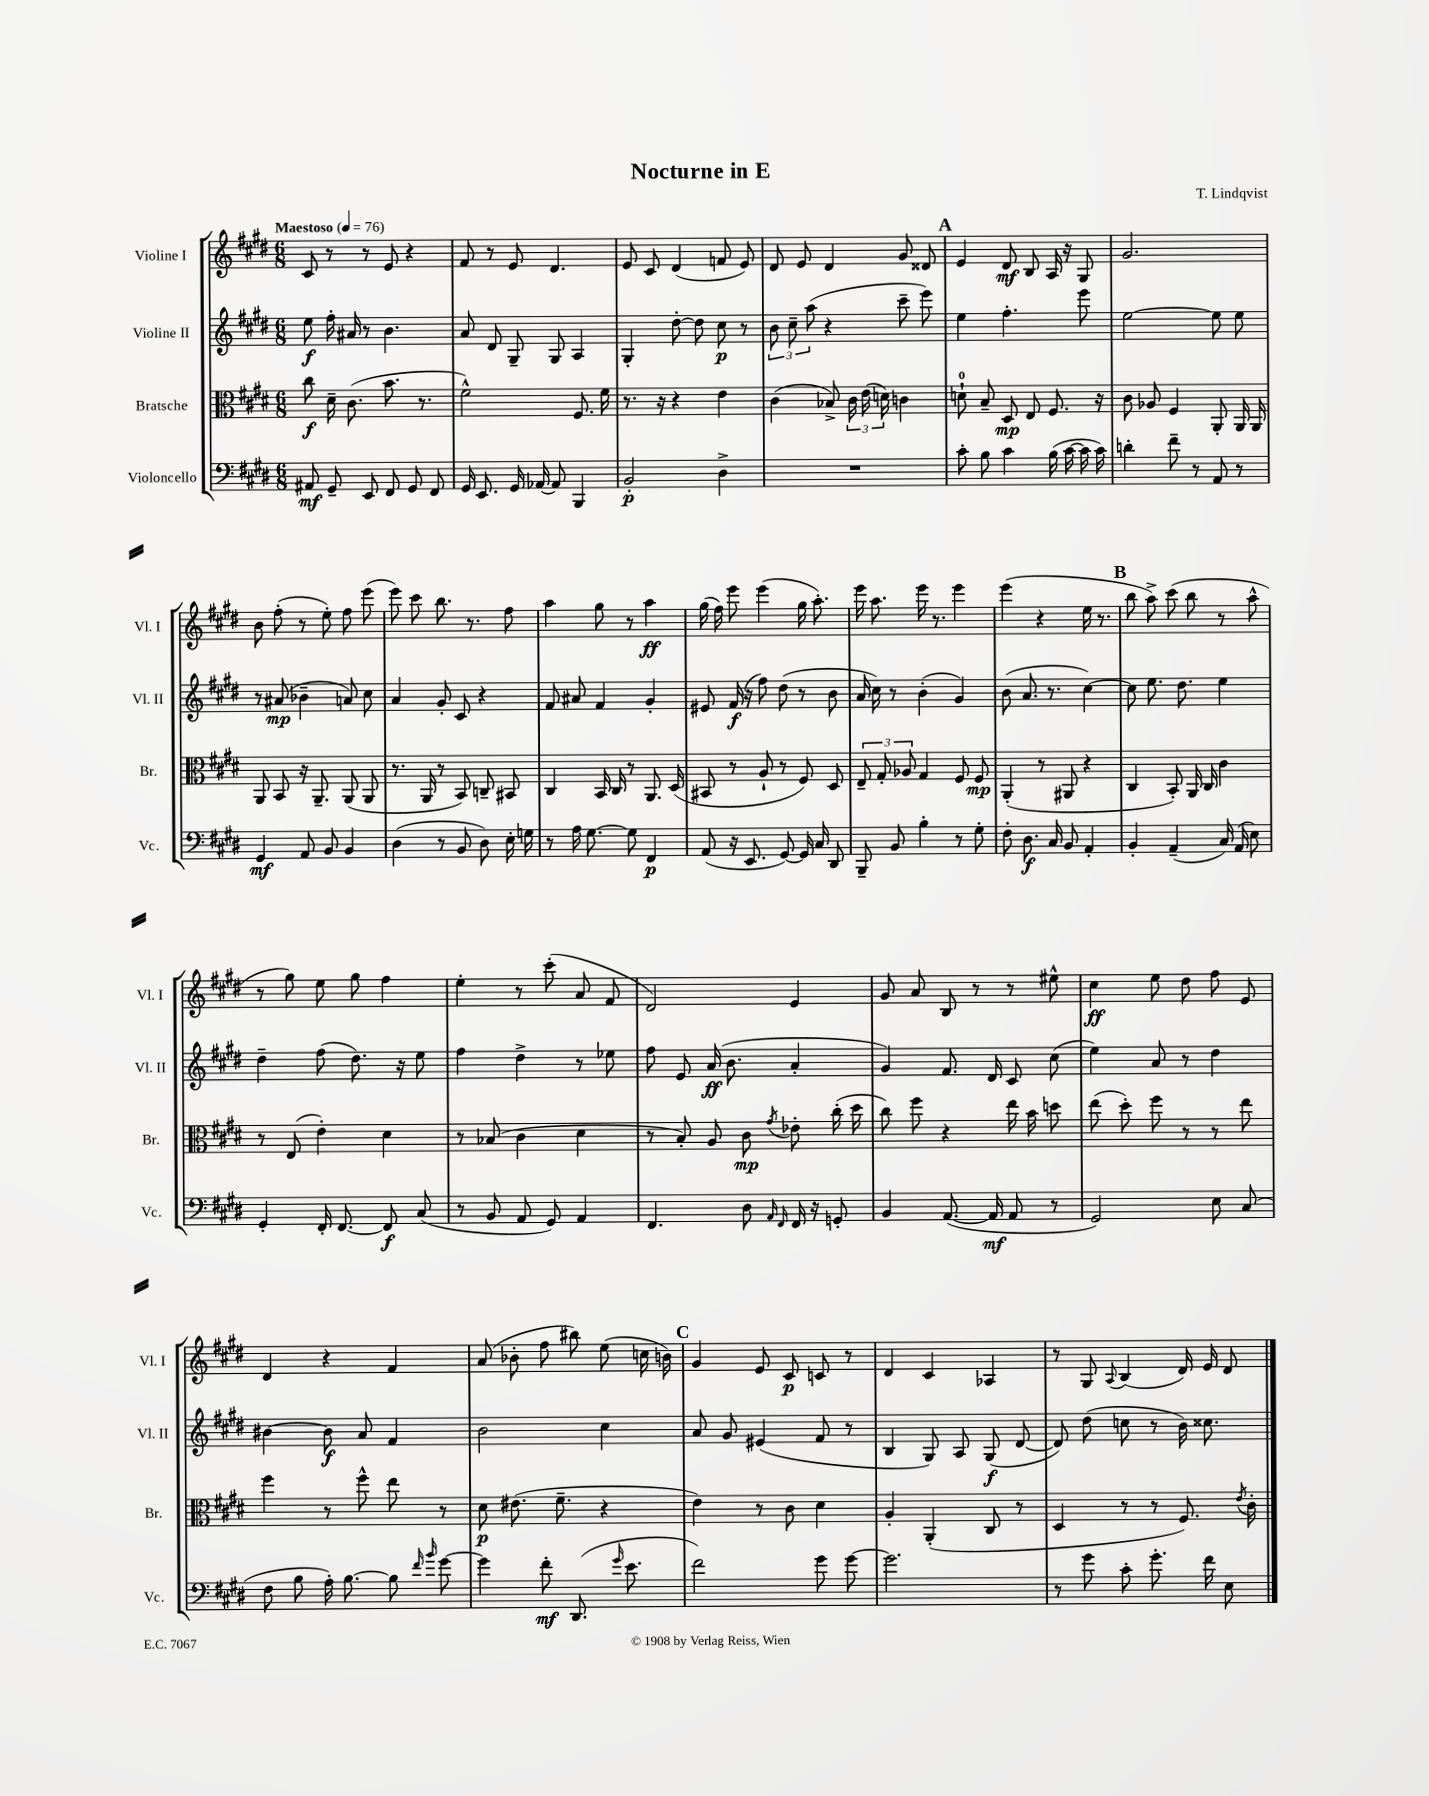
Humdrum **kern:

**kern	**dynam	**kern	**dynam	**kern	**dynam	**kern	**dynam
*part4	*part4	*part3	*part3	*part2	*part2	*part1	*part1
*staff4	*staff4	*staff3	*staff3	*staff2	*staff2	*staff1	*staff1
*I"Violoncello	*	*I"Bratsche	*	*I"Violine II	*	*I"Violine I	*
*I'Vc.	*	*I'Br.	*	*I'Vl. II	*	*I'Vl. I	*
*clefF4	*	*clefC3	*	*clefG2	*	*clefG2	*
*k[f#c#g#d#]	*	*k[f#c#g#d#]	*	*k[f#c#g#d#]	*	*k[f#c#g#d#]	*
*M6/8	*	*M6/8	*	*M6/8	*	*M6/8	*
*MM76	*	*MM76	*	*MM76	*	*MM76	*
=1	=1	=1	=1	=1	=1	=1	=1
!	!	!	!	!	!	!LO:TX:a:B:t=Maestoso	!
8AA#X/	mf	8cc#\	f	8ee\	f	8c#/	.
8GG#~/	.	16d#~\	.	16ff#'\	.	8r	.
.	.	(8.c#\	.	16a#X/	.	.	.
8EE/	.	.	.	8r	.	8r	.
8FF#/	.	8.b\	.	4.b\	.	8e/	.
8GG#/	.	.	.	.	.	4r	.
.	.	8.r	.	.	.	.	.
8FF#/	.	.	.	.	.	.	.
=2	=2	=2	=2	=2	=2	=2	=2
16GG#/	.	2f#^^\)	.	8a/	.	8f#/	.
8.EE/	.	.	.	.	.	.	.
.	.	.	.	8d#/	.	8r	.
16GG#/	.	.	.	8G#~/	.	8e/	.
[16AA-X/	.	.	.	.	.	.	.
8AA-/]	.	.	.	8G#/	.	4.d#/	.
4BBB/	.	8.F#/	.	4A/	.	.	.
.	.	16f#\	.	.	.	.	.
=3	=3	=3	=3	=3	=3	=3	=3
2BB'/	p	8.r	.	4G#'/	.	8e/	.
.	.	.	.	.	.	8c#/	.
.	.	16r	.	.	.	.	.
.	.	4r	.	[8dd#'\	.	(4d#/	.
.	.	.	.	8dd#\]	.	.	.
4D#^\	.	4e\	.	8cc#\	p	8fn/	.
.	.	.	.	8r	.	8e/)	.
=4	=4	=4	=4	=4	=4	=4	=4
2.r	.	(4c#\	.	12b\	.	8d#/	.
.	.	.	.	12cc#~\	.	.	.
.	.	.	.	.	.	8e/	.
.	.	.	.	(12aa\	.	.	.
.	.	8B-X^/)	.	4r	.	4d#/	.
.	.	24c#\	.	.	.	.	.
.	.	(24e\	.	.	.	.	.
.	.	24dn\)	.	.	.	.	.
.	.	4cn\	.	8ccc#~\	.	8g#/	.
.	.	.	.	8eee\)	.	8d##X/	.
!!LO:REH:place=s1:t=A
=5	=5	=5	=5	=5	=5	=5	=5
8c#'\	.	8dn`\	.	4ee\	.	4e/	.
8B\	.	8B~/	.	.	.	.	.
4c#\	.	8D#/	mp	4.ff#'\	.	8d#/	mf
.	.	8E/	.	.	.	8B/	.
(16B\	.	8.F#/	.	.	.	16A/	.
[16c#\	.	.	.	.	.	16r	.
16c#\]	.	.	.	8eee\	.	8G#/	.
16c#\)	.	16r	.	.	.	.	.
=6	=6	=6	=6	=6	=6	=6	=6
4dn'\	.	8c#\	.	[2ee\	.	2.g#/	.
.	.	8A-X/	.	.	.	.	.
8f#~\	.	4F#/	.	.	.	.	.
8r	.	.	.	.	.	.	.
8AA/	.	8AA'/	.	8ee\]	.	.	.
8r	.	16AA/	.	8ee\	.	.	.
.	.	16AA/	.	.	.	.	.
!!LO:LB:g=z
=7	=7	=7	=7	=7	=7	=7	=7
4GG#/	mf	8AA/	.	8r	.	8b\	.
.	.	8BB/	.	(8a#X/	mp	(8ff#'\	.
8AA/	.	16r	.	4b-X~\	.	8r	.
.	.	8.AA~/	.	.	.	.	.
8BB/	.	.	.	.	.	8ee'\)	.
4BB/	.	(8AA/	.	8an/)	.	8ff#\	.
.	.	8AA/	.	8cc#\	.	(8eee\	.
=8	=8	=8	=8	=8	=8	=8	=8
(4D#\	.	8.r	.	4a/	.	8eee\)	.
.	.	.	.	.	.	8ccc#\	.
.	.	16AA/	.	.	.	.	.
8r	.	8r	.	8g#'/	.	8.bb\	.
8BB/	.	8BB/)	.	8c#/	.	.	.
.	.	.	.	.	.	8.r	.
8D#\)	.	8Cn~/	.	4r	.	.	.
16E'\	.	8BB#X/	.	.	.	8ff#\	.
16Gn\	.	.	.	.	.	.	.
=9	=9	=9	=9	=9	=9	=9	=9
8r	.	4C#/	.	8f#/	.	4aa\	.
16A\	.	.	.	8a#X/	.	.	.
[8.G#\	.	.	.	.	.	.	.
.	.	16BB/	.	4f#/	.	8gg#\	.
.	.	16C#/	.	.	.	.	.
8G#\]	.	8r	.	.	.	8r	.
4FF#/	p	8.AA/	.	4g#'/	.	4aa\	ff
.	.	(16D#/	.	.	.	.	.
=10	=10	=10	=10	=10	=10	=10	=10
(8AA/	.	8BB#X/	.	8e#X/	.	(16gg#\	.
.	.	.	.	.	.	16ff#\)	.
16r	.	8r	.	(16f#/	f	8eee\	.
8.EE/	.	.	.	16r	.	.	.
.	.	8A`/	.	8ff#\)	.	(4eee\	.
[8GG#/)	.	8r	.	(8dd#\	.	.	.
16GG#/]	.	8F#/)	.	8r	.	16gg#\	.
16C#/	.	.	.	.	.	8.aa'\)	.
8DD#/	.	8D#/	.	8b\	.	.	.
=11	=11	=11	=11	=11	=11	=11	=11
8BBB~/	.	12E~/	.	16a/	.	16eee\	.
.	.	.	.	16cc#\)	.	8.aa\	.
.	.	12G#'/	.	.	.	.	.
8BB/	.	.	.	8r	.	.	.
.	.	12A-X/	.	.	.	.	.
4B'\	.	4G#/	.	(4b'\	.	16eee\	.
.	.	.	.	.	.	8.r	.
8r	.	8F#/	.	4g#/)	.	4eee\	.
8G#'\	.	8F#/	mp	.	.	.	.
=12	=12	=12	=12	=12	=12	=12	=12
8F#'\	.	(4AA'/	.	(8b\	.	(4eee\	.
8.D#\	f	.	.	8.a/	.	.	.
.	.	8r	.	.	.	4r	.
16C#/	.	.	.	8.r	.	.	.
8BB/	.	8AA#X/	.	.	.	.	.
4AA'/	.	4r	.	[4cc#\)	.	16ee\	.
.	.	.	.	.	.	8.r	.
!!LO:REH:place=s1:t=B
=13	=13	=13	=13	=13	=13	=13	=13
4BB'/	.	4C#/	.	8cc#\]	.	8bb\	.
.	.	.	.	8.ee\	.	8aa^\)	.
(4AA~/	.	8BB'/)	.	.	.	(8ccc#\	.
.	.	.	.	8.dd#\	.	.	.
.	.	16AA/	.	.	.	8bb\	.
.	.	16C#/	.	.	.	.	.
16C#/)	.	4c#\	.	4ee\	.	8r	.
(16AA/	.	.	.	.	.	.	.
8E\)	.	.	.	.	.	8aa^^\	.
!!LO:LB:g=z
=14	=14	=14	=14	=14	=14	=14	=14
4GG#'/	.	8r	.	4dd#~\	.	8r	.
.	.	(8E/	.	.	.	8gg#\)	.
16FF#'/	.	4e'\)	.	(8ff#\	.	8ee\	.
[8.FF#/	.	.	.	.	.	.	.
.	.	.	.	8.dd#\)	.	8gg#\	.
8FF#/]	f	4d#\	.	.	.	4ff#\	.
.	.	.	.	16r	.	.	.
(8C#/	.	.	.	8ee\	.	.	.
=15	=15	=15	=15	=15	=15	=15	=15
8r	.	8r	.	4ff#\	.	4ee'\	.
8BB/	.	(8B-X/	.	.	.	.	.
8AA/	.	4c#\	.	4dd#^\	.	8r	.
8GG#/)	.	.	.	.	.	(8ccc#'\	.
4AA/	.	4d#\	.	8r	.	8a/	.
.	.	.	.	8ee-X\	.	8f#/	.
=16	=16	=16	=16	=16	=16	=16	=16
4.FF#/	.	8r	.	8ff#\	.	2d#/)	.
.	.	8B'/)	.	8e/	.	.	.
.	.	8A/	.	(16a/	ff	.	.
.	.	.	.	8.b\	.	.	.
8D#\	.	8c#\	mp	.	.	.	.
16qqAA/	.	.	.	.	.	.	.
16qqFF#/	.	8qg#/	.	.	.	.	.
16FF#/	.	8e-X'\	.	4a'/	.	4e/	.
16r	.	.	.	.	.	.	.
8GGn'/	.	(16cc#'\	.	.	.	.	.
.	.	16dd#\	.	.	.	.	.
=17	=17	=17	=17	=17	=17	=17	=17
4BB/	.	8cc#\)	.	4g#/)	.	8g#/	.
.	.	8ff#\	.	.	.	8a/	.
([8.AA/	.	4r	.	8.f#/	.	8B/	.
.	.	.	.	.	.	8r	.
16AA/]	mf	.	.	16d#/	.	.	.
8AA/	.	16ee\	.	8c#/	.	8r	.
.	.	16b\	.	.	.	.	.
8r	.	8ddn\	.	(8cc#\	.	8ee#X^^\	.
=18	=18	=18	=18	=18	=18	=18	=18
2GG#/)	.	(8ee\	.	4ee\)	.	4cc#\	ff
.	.	8dd#'\)	.	.	.	.	.
.	.	8ff#\	.	8a/	.	8ee\	.
.	.	8r	.	8r	.	8dd#\	.
8E\	.	8r	.	4dd#\	.	8ff#\	.
(8C#/	.	8ee\	.	.	.	8e/	.
!!LO:LB:g=z
=19	=19	=19	=19	=19	=19	=19	=19
8F#\	.	4ff#\	.	[4b#X\	.	4d#/	.
8B\	.	.	.	.	.	.	.
16A'\)	.	8r	.	8b#\]	f	4r	.
[8.B\	.	.	.	.	.	.	.
.	.	8ff#^^\	.	8a/	.	.	.
8B\]	.	8ee\	.	4f#/	.	4f#/	.
16qqf#/	.	.	.	.	.	.	.
16qqb/	.	.	.	.	.	.	.
[8g#\	.	8r	.	.	.	.	.
=20	=20	=20	=20	=20	=20	=20	=20
4g#\]	.	8d#\	p	2b\	.	(8a/	.
.	.	(8.e#X\	.	.	.	8b-X'\	.
8f#'\	mf	.	.	.	.	8ff#\	.
.	.	8.f#~\	.	.	.	.	.
(8.DD#/	.	.	.	.	.	8bb#X\)	.
.	.	4r	.	4cc#\	.	(8ee\	.
16qqg#/	.	.	.	.	.	.	.
8.e\	.	.	.	.	.	.	.
.	.	.	.	.	.	16ccn\	.
.	.	.	.	.	.	16bn\)	.
!!LO:REH:place=s1:t=C
=21	=21	=21	=21	=21	=21	=21	=21
2f#\)	.	4e\)	.	8a/	.	4g#/	.
.	.	.	.	8g#/	.	.	.
.	.	8r	.	(4e#X/	.	8e/	.
.	.	8c#\	.	.	.	8c#/	p
8g#\	.	4d#\	.	8f#/	.	8cn/	.
[8g#\	.	.	.	8r	.	8r	.
=22	=22	=22	=22	=22	=22	=22	=22
2.g#\]	.	4A'/	.	4B/	.	4d#/	.
.	.	(4AA'/	.	8G#/)	.	4c#/	.
.	.	.	.	8A/	.	.	.
.	.	8C#/	.	(8G#/	f	4A-X/	.
.	.	8r	.	[8d#/	.	.	.
=23	=23	=23	=23	=23	=23	=23	=23
8r	.	4D#/	.	8d#/])	.	8r	.
8g#\	.	.	.	(8dd#\	.	8G#/	.
.	.	.	.	.	.	8qqA/	.
8c#'\	.	8r	.	8ccn\	.	(4B/	.
8.g#'\	.	8r	.	8r	.	.	.
.	.	8.F#/)	.	16b\)	.	16d#/)	.
16f#\	.	.	.	8.cc##X\	.	16e/	.
8E\	.	.	.	.	.	8d#/	.
.	.	8qe/	.	.	.	.	.
.	.	16c#'\	.	.	.	.	.
==	==	==	==	==	==	==	==
*-	*-	*-	*-	*-	*-	*-	*-
